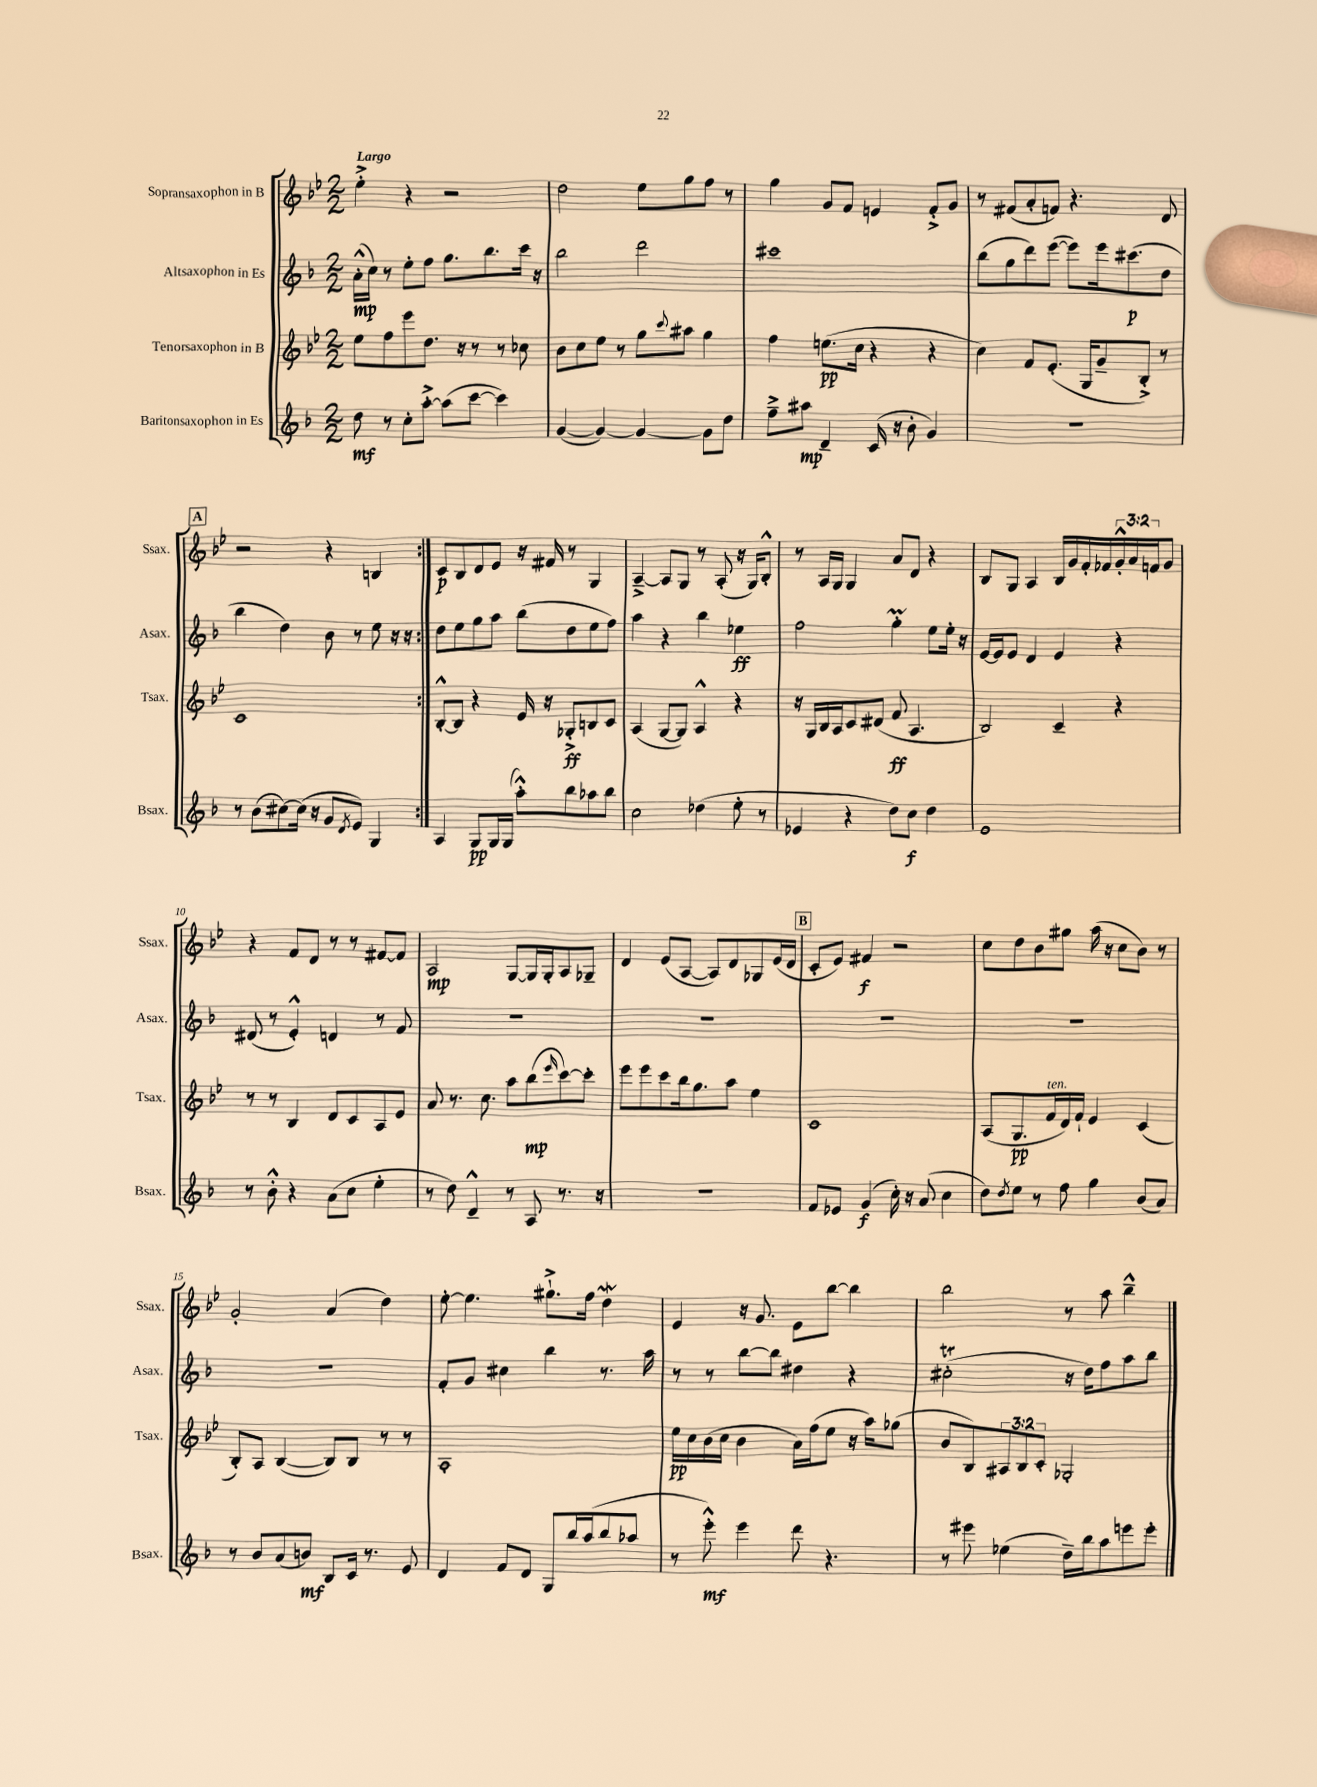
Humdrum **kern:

**kern	**dynam	**kern	**dynam	**kern	**dynam	**kern	**dynam
*part4	*part4	*part3	*part3	*part2	*part2	*part1	*part1
*staff4	*staff4	*staff3	*staff3	*staff2	*staff2	*staff1	*staff1
*I"Baritonsaxophon in Es	*	*I"Tenorsaxophon in B	*	*I"Altsaxophon in Es	*	*I"Sopransaxophon in B	*
*I'Bsax.	*	*I'Tsax.	*	*I'Asax.	*	*I'Ssax.	*
*clefG2	*	*clefG2	*	*clefG2	*	*clefG2	*
*k[b-]	*	*k[b-e-]	*	*k[b-]	*	*k[b-e-]	*
*M2/2	*	*M2/2	*	*M2/2	*	*M2/2	*
=1	=1	=1	=1	=1	=1	=1	=1
!	!	!	!	!	!	!LO:TX:a:B:t=Largo	!
8dd\	mf	8ee-\L	.	(16a'^^\LL	mp	4ee-'^\	.
.	.	.	.	16cc\JJ)	.	.	.
8r	.	8ff\	.	8r	.	.	.
8cc'\L	.	8eee-\	.	8ee'\L	.	4r	.
[8aa'^\J	.	8.dd\J	.	8ff\J	.	.	.
(8aa\L]	.	.	.	8.gg\L	.	2r	.
.	.	16r	.	.	.	.	.
[8ccc\J	.	8r	.	.	.	.	.
.	.	.	.	8.bb-\	.	.	.
4ccc\])	.	8r	.	.	.	.	.
.	.	8cc-X\	.	16ccc\Jk	.	.	.
.	.	.	.	16r	.	.	.
=2	=2	=2	=2	=2	=2	=2	=2
([4g/	.	8b-\L	.	2bb-\	.	2dd\	.
.	.	8cc\	.	.	.	.	.
4g/_)	.	8ee-\J	.	.	.	.	.
.	.	8r	.	.	.	.	.
4g/_	.	8gg\L	.	2ddd\	.	8ee-\L	.
.	.	8qqccc/	.	.	.	.	.
.	.	8aa#X\J	.	.	.	8gg\	.
8g\L]	.	4gg\	.	.	.	8ff\J	.
8dd\J	.	.	.	.	.	8r	.
=3	=3	=3	=3	=3	=3	=3	=3
8ff~^\L	.	4ff\	.	1ccc#X	.	4gg\	.
8aa#X\J	mp	.	.	.	.	.	.
4d~/	.	(8.een\L	pp	.	.	8g/L	.
.	.	.	.	.	.	8f/J	.
.	.	16cc\Jk	.	.	.	.	.
(16c/	.	4r	.	.	.	4en/	.
16r	.	.	.	.	.	.	.
8b-'\	.	.	.	.	.	.	.
4g/)	.	4r	.	.	.	8f'^/L	.
.	.	.	.	.	.	8g/J	.
=4	=4	=4	=4	=4	=4	=4	=4
1r	.	4cc\)	.	(8bb-\L	.	8r	.
.	.	.	.	8gg\	.	(8f#X/L	.
.	.	8f/L	.	8ddd\)	.	8a'/	.
.	.	(8.e-'/J	.	([8eee\J	.	8fn/J)	.
.	.	.	.	8eee\L])	.	4.r	.
.	.	16G/KL	.	.	.	.	.
.	.	8g~/	.	16eee\k	.	.	.
.	.	.	.	(8.ccc#X\	p	.	.
.	.	8B-'^/J)	.	.	.	.	.
.	.	8r	.	8dd\J	.	8d/	.
!!LO:LB:g=z
!!LO:REH:place=s1:t=A
=5	=5	=5	=5	=5	=5	=5	=5
8r	.	1c	.	4bb-\	.	2r	.
(8b-\L	.	.	.	.	.	.	.
[8cc#X\)	.	.	.	4dd\)	.	.	.
(16cc#\Jk]	.	.	.	.	.	.	.
16r	.	.	.	.	.	.	.
8g/L	.	.	.	8b-\	.	4r	.
8qd/	.	.	.	.	.	.	.
8e/J)	.	.	.	8r	.	.	.
4G/	.	.	.	8ee\	.	4Bn/	.
.	.	.	.	16r	.	.	.
.	.	.	.	16r	.	.	.
=6:|!	=6:|!	=6:|!	=6:|!	=6:|!	=6:|!	=6:|!	=6:|!
4A/	.	[8B-'^^/L	.	8dd\L	.	8c/L	p
.	.	8B-/J]	.	8ee\	.	8B-/	.
8G/L	pp	4r	.	8gg\	.	8d/	.
16G/L	.	.	.	8aa\J	.	8e-/J	.
(16G/JJ	.	.	.	.	.	.	.
8aa'^^\L)	.	16e-/	.	(8bb-\L	.	16r	.
.	.	16r	.	.	.	16f#X/	.
8bb-\	.	8G-X'^/L	ff	8dd\	.	8r	.
8aa-X\	.	8Bn/	.	8ee\	.	4G/	.
8bb-\J	.	8c/J	.	8ff\J)	.	.	.
=7	=7	=7	=7	=7	=7	=7	=7
2cc\	.	(4A/	.	4aa\	.	[4A~^/	.
.	.	[8G/L	.	4r	.	8A/L]	.
.	.	8G/J])	.	.	.	8G/J	.
(4dd-X\	.	4A^^/	.	4bb-\	.	8r	.
.	.	.	.	.	.	(8A'/	.
8ee'\	.	4r	.	4ee-X\	ff	16r	.
.	.	.	.	.	.	16G/KL)	.
8r	.	.	.	.	.	8B-'^^/J	.
=8	=8	=8	=8	=8	=8	=8	=8
4e-X/	.	16r	.	2ff\	.	8r	.
.	.	16G/LL	.	.	.	.	.
.	.	16B-/	.	.	.	16A/LL	.
.	.	16A/J	.	.	.	16G/JJ	.
4r	.	8c/	.	.	.	4G/	.
.	.	(8d#X/J	.	.	.	.	.
8dd\L)	.	8f/	ff	4ggM'\	.	8a/L	.
8cc\J	f	4.A/	.	.	.	8d/J	.
4dd\	.	.	.	8ee\L	.	4r	.
.	.	.	.	16ee'\Jk	.	.	.
.	.	.	.	16r	.	.	.
=9	=9	=9	=9	=9	=9	=9	=9
1e	.	2B-/)	.	[16e/LL	.	8B-/L	.
.	.	.	.	16e/J]	.	.	.
.	.	.	.	8e/J	.	8G/J	.
.	.	.	.	4d/	.	4A/	.
.	.	4c~/	.	4e/	.	16B-/LL	.
.	.	.	.	.	.	16g/	.
.	.	.	.	.	.	16f'/	.
.	.	.	.	.	.	16f-X/	.
.	.	4r	.	4r	.	24g'^^/	.
.	.	.	.	.	.	24a/	.
.	.	.	.	.	.	24fn/J	.
.	.	.	.	.	.	8g/J	.
!!LO:LB:g=z
=10	=10	=10	=10	=10	=10	=10	=10
8r	.	8r	.	(8d#X/	.	4r	.
8b-'^^\	.	8r	.	8r	.	.	.
4r	.	4B-/	.	4e'^^/)	.	8f/L	.
.	.	.	.	.	.	8d/J	.
(8a\L	.	8d/L	.	4dn/	.	8r	.
8cc\J	.	8c/	.	.	.	8r	.
4ee'\	.	8A/	.	8r	.	[8f#X/L	.
.	.	8e-/J	.	8f/	.	8f#/J]	.
=11	=11	=11	=11	=11	=11	=11	=11
8r	.	8a/	.	1r	.	2A/	mp
8dd\)	.	8.r	.	.	.	.	.
4d~^^/	.	.	.	.	.	.	.
.	.	8.cc\	.	.	.	.	.
8r	.	8aa\L	.	.	.	[8G/L	.
8A/	.	(8bb-\	mp	.	.	16G/L]	.
.	.	.	.	.	.	16G'/J	.
.	.	16qqeee-/	.	.	.	.	.
8.r	.	[8ccc\)	.	.	.	8A/	.
.	.	8ccc'\J]	.	.	.	8G-X~/J	.
16r	.	.	.	.	.	.	.
=12	=12	=12	=12	=12	=12	=12	=12
1r	.	8eee-\L	.	1r	.	4d/	.
.	.	8eee-\	.	.	.	.	.
.	.	8ccc\	.	.	.	(8e-/L	.
.	.	16bb-\k	.	.	.	[8A/J	.
.	.	8.gg\	.	.	.	.	.
.	.	.	.	.	.	8A/L])	.
.	.	8aa\J	.	.	.	8d/	.
.	.	4ee-\	.	.	.	8G-X/	.
.	.	.	.	.	.	(16e-/L	.
.	.	.	.	.	.	16d/JJ	.
!!LO:REH:place=s1:t=B
=13	=13	=13	=13	=13	=13	=13	=13
8f/L	.	1c	.	1r	.	8c'/L	.
8e-X/J	.	.	.	.	.	8e-/J)	.
(4g/	f	.	.	.	.	4f#X/	f
16cc'\)	.	.	.	.	.	2r	.
16r	.	.	.	.	.	.	.
(8a/	.	.	.	.	.	.	.
4cc\	.	.	.	.	.	.	.
=14	=14	=14	=14	=14	=14	=14	=14
8dd\L)	.	(8A/L	.	1r	.	8cc\L	.
8qdd/	.	.	.	.	.	.	.
8ee\J	.	8.G/	pp	.	.	8dd\	.
8r	.	.	.	.	.	8b-\	.
!	!	!LO:TX:a:i:t=ten.	!	!	!	!	!
.	.	16f/L	.	.	.	.	.
8ff\	.	16d/)	.	.	.	8gg#X\J	.
.	.	16f`/JJ	.	.	.	.	.
4gg\	.	4e-/	.	.	.	(16aa\	.
.	.	.	.	.	.	16r	.
.	.	.	.	.	.	8cc\L	.
(8b-/L	.	(4c/	.	.	.	8b-\J)	.
8a/J)	.	.	.	.	.	8r	.
!!LO:LB:g=z
=15	=15	=15	=15	=15	=15	=15	=15
8r	.	8B-'/L)	.	1r	.	2g'/	.
8b-/L	.	8A/J	.	.	.	.	.
(8a/	.	([4B-/	.	.	.	.	.
8bn/J)	mf	.	.	.	.	.	.
8B-/L	.	8B-/L])	.	.	.	(4a/	.
16c/Jk	.	8B-/J	.	.	.	.	.
8.r	.	.	.	.	.	.	.
.	.	8r	.	.	.	4dd\)	.
8e/	.	8r	.	.	.	.	.
=16	=16	=16	=16	=16	=16	=16	=16
4d/	.	1A'	.	8f'/L	.	[8ee-'\	.
.	.	.	.	8g/J	.	4.ee-\]	.
8f/L	.	.	.	4cc#X\	.	.	.
8d/J	.	.	.	.	.	.	.
8G/L	.	.	.	4bb-\	.	8.gg#X`^\L	.
16bb-/L	.	.	.	.	.	.	.
(16aa/J	.	.	.	.	.	16ff\Jk	.
8bb-/	.	.	.	8.r	.	4ddW\	.
8aa-X/J	.	.	.	.	.	.	.
.	.	.	.	16aa\	.	.	.
=17	=17	=17	=17	=17	=17	=17	=17
8r	.	16ee-\LL	pp	8r	.	4e-/	.
.	.	16cc\	.	.	.	.	.
8eee'^^\)	mf	(16b-\	.	8r	.	.	.
.	.	16cc\JJ	.	.	.	.	.
4eee\	.	4b-\	.	[8bb-\L	.	16r	.
.	.	.	.	.	.	8.g/	.
.	.	.	.	8bb-\J]	.	.	.
8ddd\	.	16a\LL)	.	4dd#X\	.	8e-\L	.
.	.	(16ff\J	.	.	.	.	.
4.r	.	8ee-\J	.	.	.	[8bb-\J	.
.	.	16r	.	4r	.	4bb-\]	.
.	.	16aa\KL)	.	.	.	.	.
.	.	(8gg-X\J	.	.	.	.	.
=18	=18	=18	=18	=18	=18	=18	=18
8r	.	8b-/L	.	(2cc#Xt'\	.	2bb-\	.
8eee#X\	.	8B-/)	.	.	.	.	.
(4ee-X\	.	12A#X/	.	.	.	.	.
.	.	12B-/	.	.	.	.	.
.	.	12c'/J	.	.	.	.	.
16dd~\LL)	.	2G-X'/	.	16r	.	8r	.
16bb-\J	.	.	.	16dd\KL)	.	.	.
8aa\	.	.	.	8ff\	.	8aa\	.
8eeen\	.	.	.	8aa\	.	4bb-~^^\	.
8eee'\J	.	.	.	8bb-\J	.	.	.
==	==	==	==	==	==	==	==
*-	*-	*-	*-	*-	*-	*-	*-
